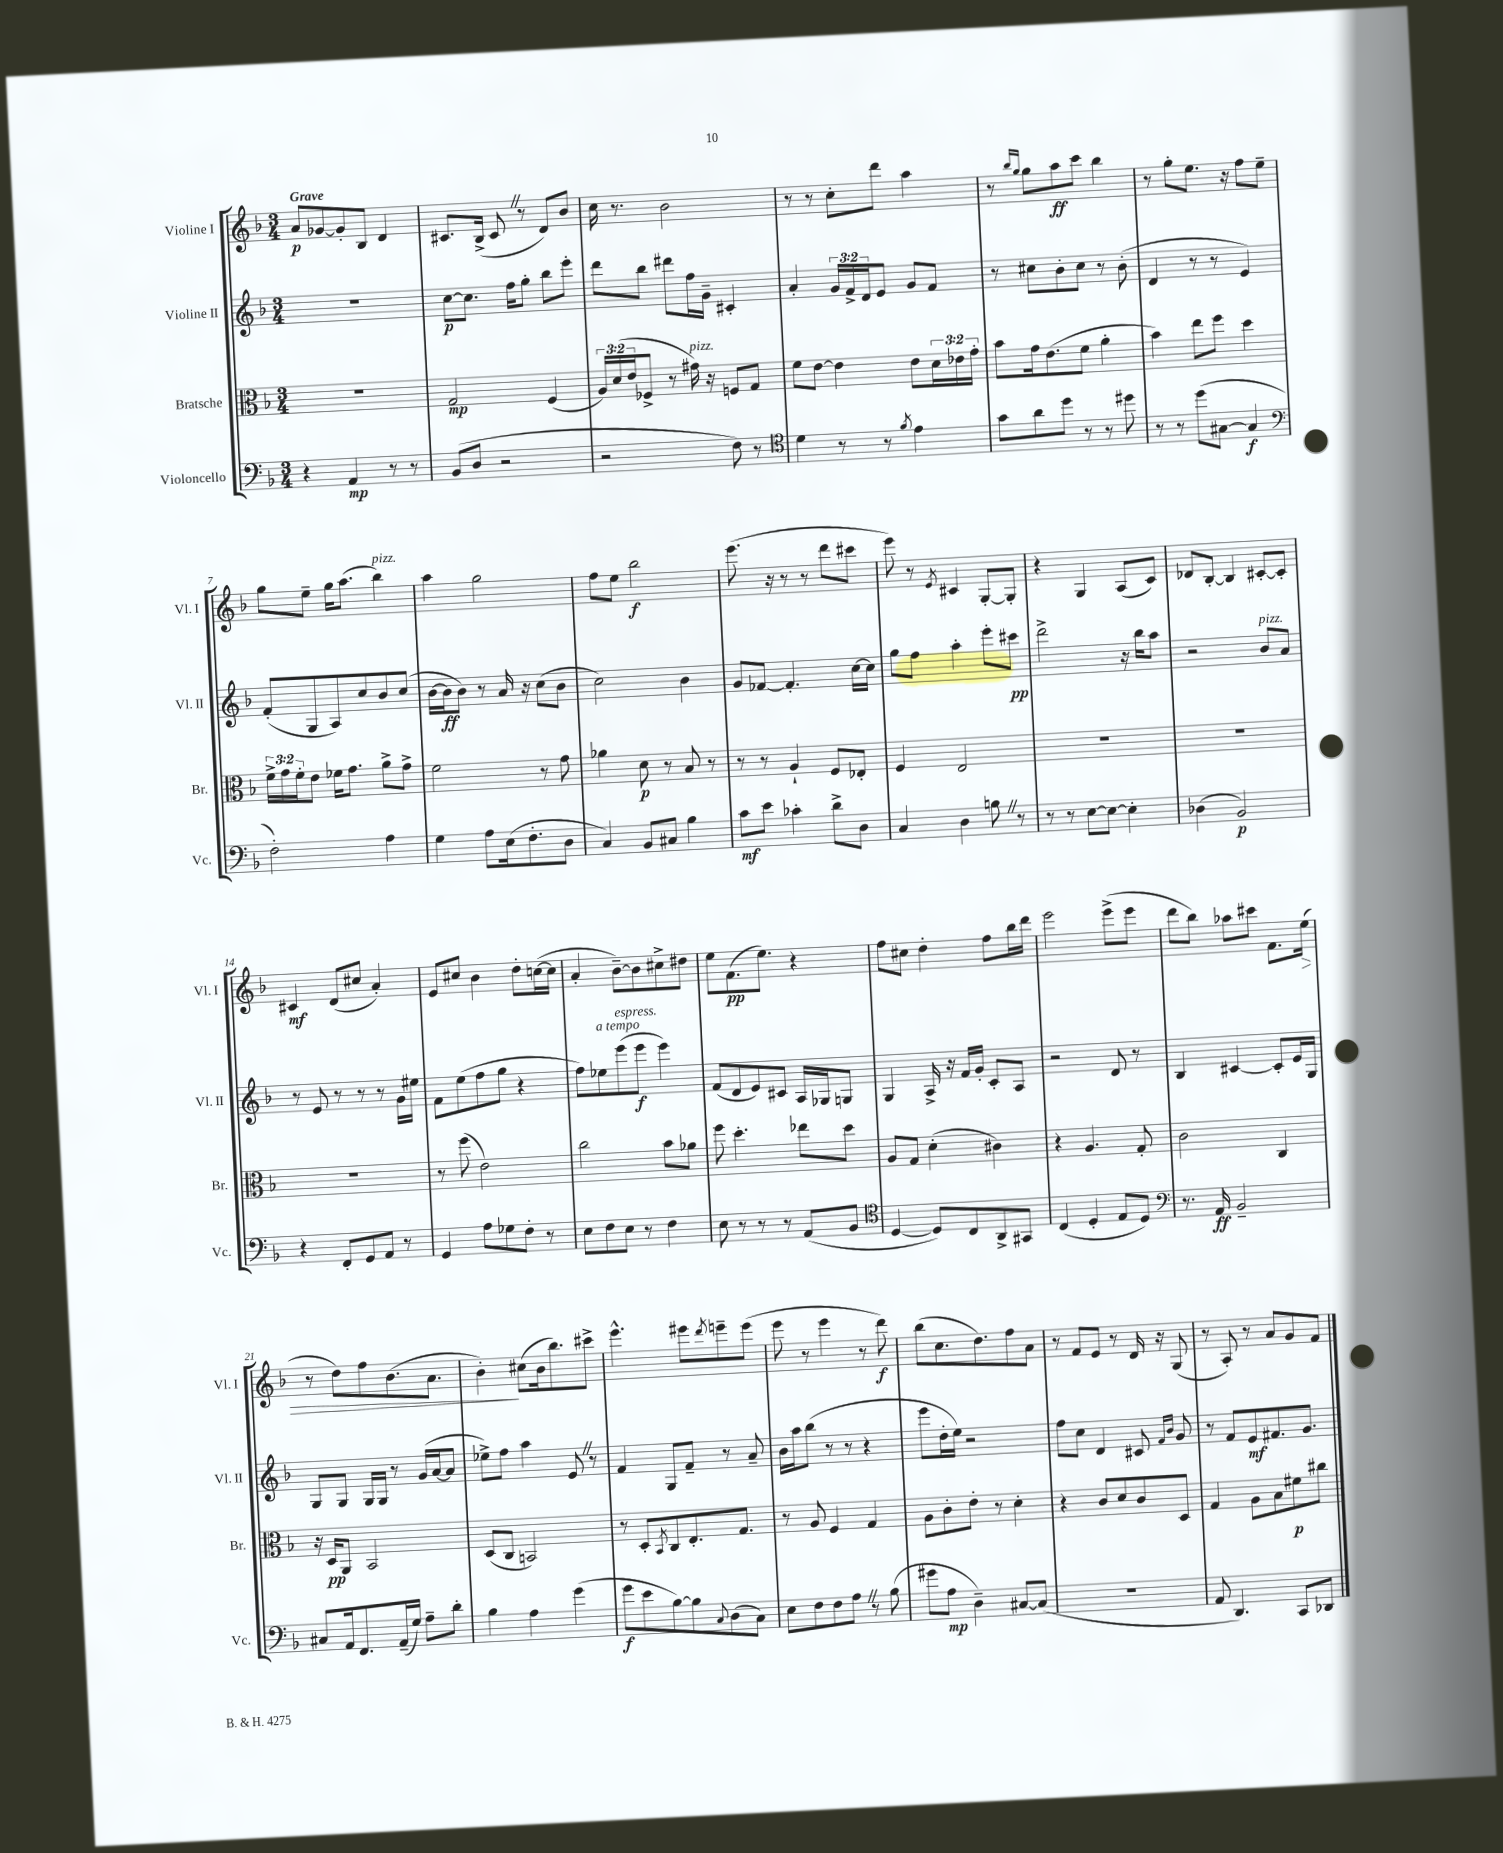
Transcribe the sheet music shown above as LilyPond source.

<<
\new StaffGroup <<
\new Staff = "s0" \with { instrumentName = "Violine I" shortInstrumentName = "Vl. I" } {
    \clef treble \key f \major \numericTimeSignature \time 3/4 \tempo "Grave"
    a'8\p ges'8~ ges'8-. bes8 d'4 |
    cis'8. bes16->( cis'8 \once \override BreathingSign.text = \markup { \musicglyph "scripts.caesura.straight" } \breathe r8 d'8) bes'8 |
    c''16 r8. bes'2 |
    r8 r8 c''8-. d'''8 a''4 |
    r8 \grace { bes''16 g''16 } g''8 a''8\ff c'''8 bes''4 |
    r8 g''8-. e''8. r16 f''8 e''8-- |
    g''8 e''8-- g''16 a''8.( bes''4^\markup { \italic "pizz." }) |
    a''4 g''2 |
    f''8 e''8 bes''2\f |
    e'''8.( r16 r8 r8 d'''8 cis'''8 |
    e'''8) r8 \acciaccatura { e'8 } cis'4 g8~-. g8-. |
    r4 g4 a8( c'8) |
    des'8 bes8~-. bes4 cis'8~-. cis'8-. |
    cis'4\mf d'8( cis''8 a'4-.) |
    e'8 cis''8 bes'4 d''8-. c''16~( c''16 |
    a'4-. bes'8~--) bes'8 cis''8-> dis''8 |
    e''8 f'8.\pp( e''8.) r4 |
    f''8 cis''8 d''4-. f''8 bes''16 d'''16 |
    e'''2 e'''8->( e'''8 |
    d'''8 bes''8) aes''8 cis'''8 f'8. e''16\>( |
    r8 d''8) f''8 bes'8.( a'8. |
    bes'4-.\!) cis''8( bes'16 bes''8.) cis'''8-> |
    e'''4.-^ eis'''8 \acciaccatura { d'''8 } e'''8-- e'''8( |
    e'''8 r8 e'''4 r8 d'''8\f) |
    bes''8( c''8. d''8.) f''8 a'8 |
    r8 f'8 e'8 r8 d'16 r16 g8( |
    r8 a8-.) r8 a'8 g'8 f'8 \bar "|." |
}
\new Staff = "s1" \with { instrumentName = "Violine II" shortInstrumentName = "Vl. II" } {
    \clef treble \key f \major \numericTimeSignature \time 3/4 \override Staff.TupletNumber.text = #tuplet-number::calc-fraction-text
    R2. |
    c''8~\p c''8. f''16 g''8-. bes''8 e'''8-. |
    d'''8 bes''8 dis'''8 f''16 g'16-- cis'4-. |
    a'4-. \tuplet 3/2 { g'16 f'16-> d'16 } e'8 g'8 f'8 |
    r8 cis''8 bes'8-. cis''8 r8 bes'8-.( |
    d'4 r8 r8 e'4) |
    f'8-.( g8 a8) c''8 bes'8 c''8( |
    bes'16~ bes'16\ff bes'8) r8 a'16 r16 c''8( bes'8 |
    c''2) bes'4 |
    g'8 fes'8~ fes'4.-. c''16~ c''16 |
    g''8 f''8 a''4-. e'''8-. cis'''8\pp |
    d'''2-> r16 bes''16 a''8 |
    r2 bes'8^\markup { \italic "pizz." } a'8 |
    r8 e'8 r8 r8 r8 g'16 eis''16 |
    f'8 e''8( f''8 g''8 r4 |
    f''8) ees''8^\markup { \italic "a tempo" } e'''8^\markup { \italic "espress." }( e'''8\f e'''4) |
    f'8( d'8 e'8) cis'8 a16 ges16 g8 |
    g4 a16-> r16 f'16 g'16-. c'8-. a8 |
    r2 d'8 r8 |
    bes4 cis'4~ cis'8-. e'16 g16 |
    g8 g8 g16 g16 r8 g'16( a'16~ a'8 |
    ees''8->) f''8 a''4 e'8 \once \override BreathingSign.text = \markup { \musicglyph "scripts.caesura.straight" } \breathe r8 |
    f'4 g8 f'8-- r8 a'8-- |
    bes'16 a''16 bes''8( r8 r8 r4 |
    e'''8 d''16-. e''16) r2 |
    f''8 c''8 d'4 cis'8 \grace { f'16 bes'16 } g'8 |
    r8 f'8 e'8\mf fis'8. g'8. \bar "|." |
}
\new Staff = "s2" \with { instrumentName = "Bratsche" shortInstrumentName = "Br." } {
    \clef alto \key f \major \numericTimeSignature \time 3/4 \override Staff.TupletNumber.text = #tuplet-number::calc-fraction-text
    R2. |
    g2\mp f4( |
    \tuplet 3/2 { a16) d'16( e'16 } fes8-> r8 gis'16^\markup { \italic "pizz." }) r16 f8 g8 |
    f'8 e'8~ e'4 e'8 \tuplet 3/2 { d'16 ees'16 g'16-. } |
    bes'8 g'16 e'8.( f'8 a'4-. |
    bes'4) e''8 f''8 d''4 |
    \tuplet 3/2 { f'16-> g'16 f'16-. } e'8 fes'16 g'8. a'8-> g'8-> |
    f'2 r8 g'8 |
    aes'4 d'8\p r8 bes8 r8 |
    r8 r8 a4-! f8 ees8-. |
    f4 e2 |
    R2. |
    R2. |
    R2. |
    r8 f''8( e'2) |
    c''2 bes'8 aes'8 |
    f''8 d''4.-. ees''8 d''8 |
    a8 g8 d'4-.( cis'4) |
    r4 a4. g8-. |
    c'2 c4 |
    r16 d16\pp a,8 bes,2 |
    d8( c8 b,2) |
    r8 d8-. \acciaccatura { bes,8 } c8 e8.-. g8. |
    r8 a8 f4 g4 |
    a8 c'8-. e'8-. r8 d'4-. |
    r4 c'8 d'8 c'8 d8 |
    g4 a8 bes8 fis'8\p cis''8 \bar "|." |
}
\new Staff = "s3" \with { instrumentName = "Violoncello" shortInstrumentName = "Vc." } {
    \clef bass \key f \major \numericTimeSignature \time 3/4
    r4 a,4\mp r8 r8 |
    bes,8( d8 r2 |
    r2 f8) r8 |
    \clef tenor d'4 r8 r8 \acciaccatura { f'8 } e'4 |
    g'8 a'8 d''8 r8 r8 dis''8 |
    r8 r8 d''8( gis8~ gis4\f |
    \clef bass f2-.) a4 |
    g4 a8 e16( f8.-. d8 |
    c4) bes,8 cis8 bes4 |
    c'8\mf e'8 ces'4-. d'8-> d8 |
    c4 d4 b8 \once \override BreathingSign.text = \markup { \musicglyph "scripts.caesura.straight" } \breathe r8 |
    r8 r8 e8~ e8~ e4-. |
    des4( bes,2\p) |
    r4 f,8-. g,8 a,8 r8 |
    g,4 a8 ges8 f8-. r8 |
    e8 f8 e8 r8 f4 |
    e8 r8 r8 r8 a,8( bes,8 |
    \clef tenor d4~ d8) c8 a,8-> gis,8 |
    c4( d4-. e8 d8) |
    \clef bass r8. a,16\ff bes,2-- |
    cis8 a,16 f,8. a,16--( g16) a8-- d'8-. |
    bes4 a4 g'4( |
    g'8\f e'8 bes8~) bes8 \appoggiatura { c8 } d8( c8) |
    e8 f8 f8 a8 \once \override BreathingSign.text = \markup { \musicglyph "scripts.caesura.straight" } \breathe r8 bes8( |
    gis'8 a8\mp d4--) cis8~ cis8( |
    R2. |
    a,8 d,4.) c,8 des,8 \bar "|." |
}
>>
>>
